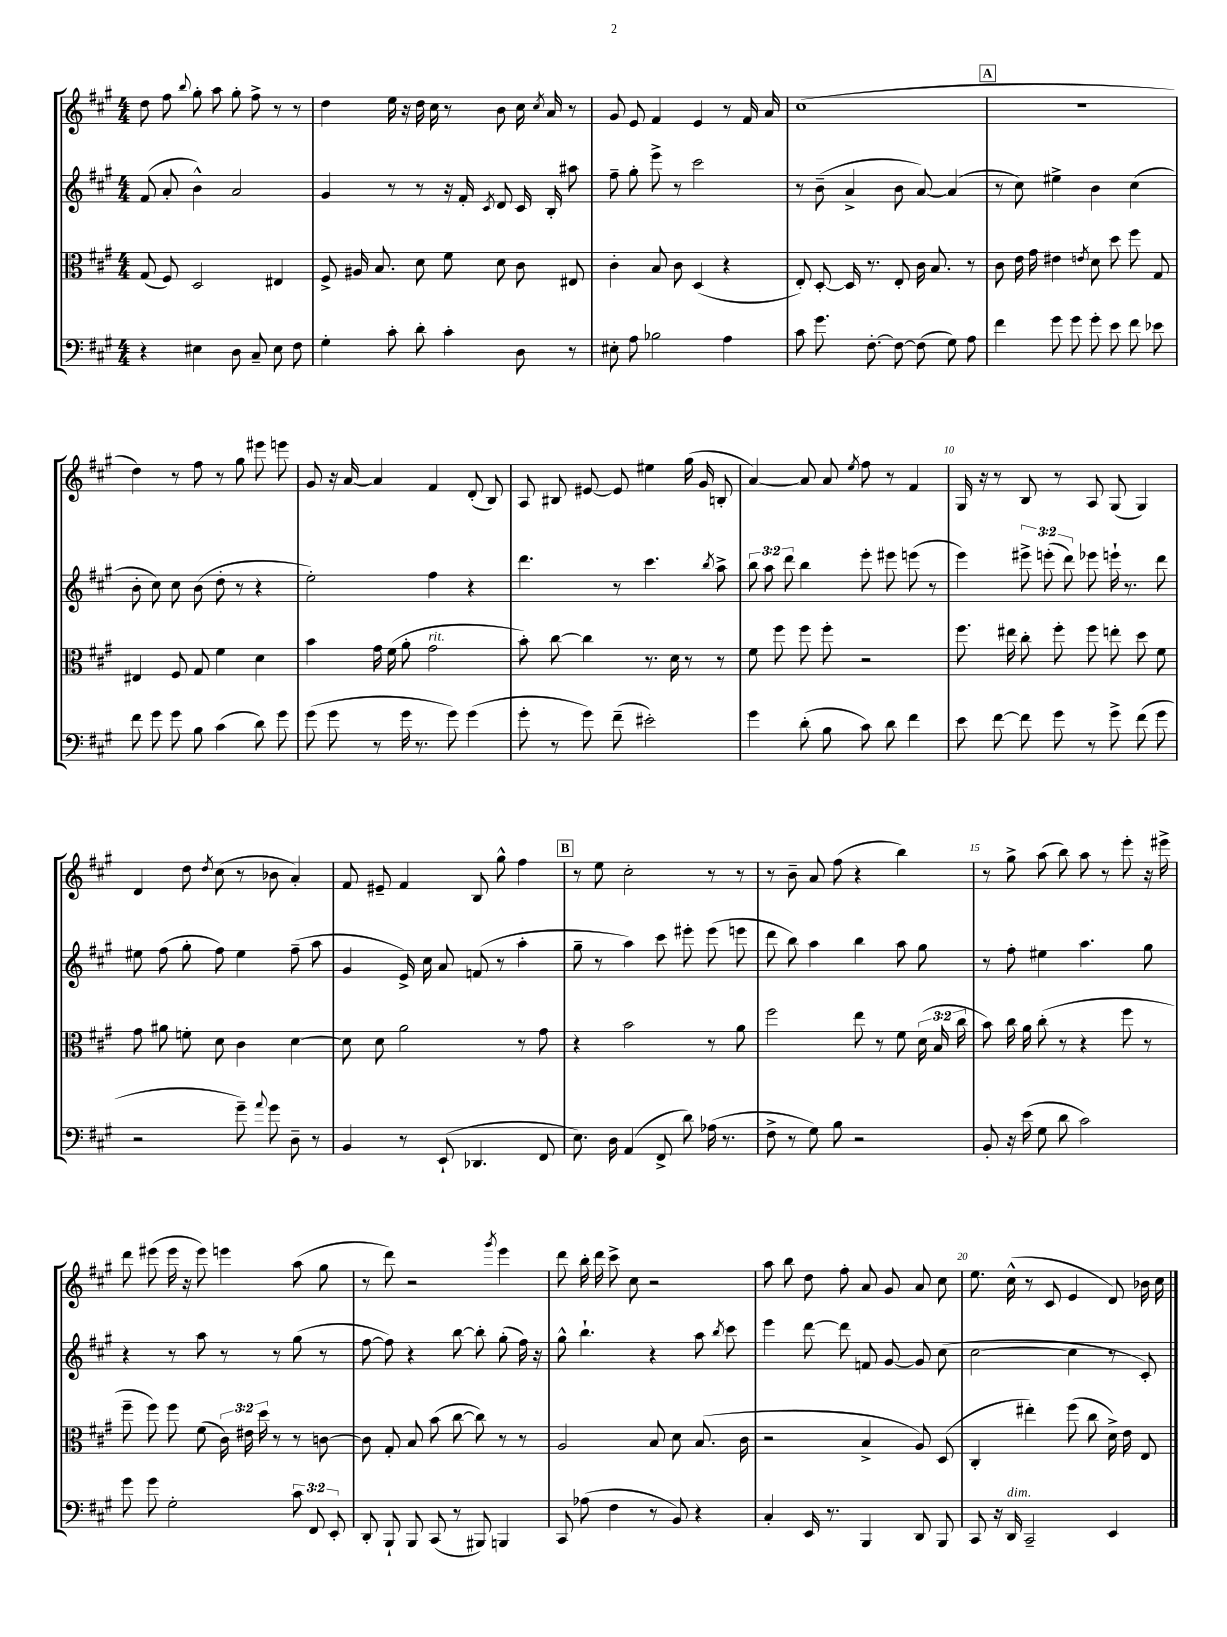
<<
\new StaffGroup <<
\new Staff = "s0" {
    \clef treble \key a \major \numericTimeSignature \time 4/4
    \autoBeamOff d''8 fis''8 \appoggiatura { b''8 } gis''8-. a''8 gis''8-. fis''8-> r8 r8 |
    d''4 e''16 r16 d''16 cis''16 r8 b'8 cis''16 \acciaccatura { cis''8 } a'16 r8 |
    gis'8 e'8 fis'4 e'4 r8 fis'16 a'16 |
    cis''1( |
    \mark \markup { \box "A" } R1 |
    d''4) r8 fis''8 r8 gis''8 eis'''8 e'''8 |
    gis'8 r16 a'16~ a'4 fis'4 d'8-.( b8) |
    a8 bis8 eis'8~ eis'8 eis''4 gis''16( gis'16 b8-. |
    a'4~) a'8 a'8 \acciaccatura { e''8 } fis''8 r8 fis'4 |
    gis16 r16 r8 b8 r8 a8 gis8( gis4) |
    d'4 d''8 \acciaccatura { d''8 } cis''8( r8 bes'8 a'4-.) |
    fis'8 eis'8-- fis'4 b8 gis''8-^ fis''4 |
    \mark \markup { \box "B" } r8 e''8 cis''2-. r8 r8 |
    r8 b'8-- a'8 fis''8( r4 b''4) |
    r8 gis''8-> a''8( b''8) a''8 r8 e'''8-. r16 eis'''16-> |
    d'''8 eis'''8( eis'''16 r16 eis'''8) e'''4 a''8( gis''8 |
    r8 d'''8) r2 \acciaccatura { gis'''8 } e'''4 |
    d'''8 b''16-. d'''16 cis'''8-> cis''8 r2 |
    a''8 b''8 d''8 fis''8-. a'8 gis'8 a'8 cis''8 |
    e''8. cis''16-^( r8 cis'8 e'4 d'8) bes'16 cis''16 \bar "|." |
}
\new Staff = "s1" {
    \clef treble \key a \major \numericTimeSignature \time 4/4 \override Staff.TupletNumber.text = #tuplet-number::calc-fraction-text
    \autoBeamOff fis'8( a'8-. b'4-^) a'2 |
    gis'4 r8 r8 r16 fis'16-. \acciaccatura { cis'8 } d'8 cis'16 b16-. ais''8 |
    fis''8-- gis''8-. e'''8-> r8 cis'''2 |
    r8 b'8--( a'4-> b'8 a'8~) a'4( |
    \mark \markup { \box "A" } r8 cis''8) eis''4-> b'4 cis''4( |
    b'8-. cis''8) cis''8 b'8( d''8-. r8 r4 |
    e''2-.) fis''4 r4 |
    d'''4. r8 cis'''4. \acciaccatura { b''8 } a''8-> |
    \tuplet 3/2 { b''8 a''8 d'''8 } b''4 e'''8-. eis'''8 e'''8( r8 |
    e'''4) \tuplet 3/2 { eis'''8-> e'''8-.( d'''8) } ees'''8 e'''16-! r8. d'''8 |
    eis''8 fis''8( gis''8-. fis''8) eis''4 fis''8--( a''8 |
    gis'4 e'16->) cis''16 a'8 f'8( r8 a''4-. |
    \mark \markup { \box "B" } gis''8-- r8 a''4) cis'''8 eis'''8-. eis'''8( e'''8 |
    d'''8 b''8) a''4 b''4 a''8 gis''8 |
    r8 fis''8-. eis''4 a''4. gis''8 |
    r4 r8 a''8 r8 r8 gis''8( r8 |
    fis''8~ fis''8) r4 b''8~ b''8-. gis''8-.( fis''16) r16 |
    gis''8-^ b''4.-! r4 a''8 \acciaccatura { b''8 } cis'''8 |
    e'''4 d'''8~ d'''8 f'8 gis'8~ gis'8 cis''8( |
    cis''2~ cis''4 r8 cis'8-.) \bar "|." |
}
\new Staff = "s2" {
    \clef alto \key a \major \numericTimeSignature \time 4/4 \override Staff.TupletNumber.text = #tuplet-number::calc-fraction-text
    \autoBeamOff gis8( fis8) d2 eis4 |
    fis8-> ais16 b8. d'8 fis'8 d'8 cis'8 eis8 |
    cis'4-. b8 cis'8 d4( r4 |
    e8-.) d8~-. d16 r8. e8-. cis'16 b8. r8 |
    \mark \markup { \box "A" } cis'8 e'16 gis'16 eis'4 \acciaccatura { e'8 } d'8 d''8 fis''8 gis8 |
    eis4 fis8 gis8 fis'4 d'4 |
    b'4 gis'16 fis'16( a'8-. gis'2^\markup { \italic "rit." } |
    b'8-.) cis''8~ cis''4 r8. d'16 r8 r8 |
    fis'8 fis''8 fis''8 fis''8-. r2 |
    fis''8. eis''16 cis''8-. fis''8-. fis''8 e''8-. d''8 fis'8 |
    gis'8 ais'8 f'8-. d'8 cis'4 d'4~ |
    d'8 d'8 a'2 r8 gis'8 |
    \mark \markup { \box "B" } r4 b'2 r8 a'8 |
    fis''2 e''8 r8 fis'8 \tuplet 3/2 { d'16( b16 cis''16 } |
    b'8) cis''16 a'16 cis''8-.( r8 r4 fis''8 r8 |
    fis''8-- fis''8) fis''8 fis'8( \tuplet 3/2 { cis'16) eis'16 d''16 } r8 r8 c'8~ |
    c'8 gis8-. b8 b'8( cis''8~ cis''8) r8 r8 |
    a2 b8 d'8 b8.( cis'16 |
    r2 b4-> a8) d8( |
    cis4-. eis''4-.) fis''8( cis''8 d'16->) e'16 e8 \bar "|." |
}
\new Staff = "s3" {
    \clef bass \key a \major \numericTimeSignature \time 4/4 \override Staff.TupletNumber.text = #tuplet-number::calc-fraction-text
    \autoBeamOff r4 eis4 d8 cis8-- eis8 fis8 |
    gis4-. cis'8-. d'8-. cis'4-. d8 r8 |
    eis8-. a8 bes2 a4 |
    cis'8 gis'8. fis8.~-. fis8~ fis8( gis8) a8 |
    \mark \markup { \box "A" } fis'4 gis'8 gis'8 gis'8-. e'8 fis'8 ees'8 |
    fis'8 gis'8 gis'8 b8 cis'4( d'8) gis'8 |
    gis'8( gis'8 r8 gis'16 r8. gis'8) gis'4( |
    gis'8-. r8 gis'8) fis'8--( eis'2-.) |
    gis'4 d'8-.( b8 cis'8) d'8 fis'4 |
    e'8 fis'8~ fis'8 gis'8 r8 gis'8-> fis'8( gis'8 |
    r2 gis'8--) \appoggiatura { a'8 } gis'8 d8-- r8 |
    b,4 r8 e,8-!( des,4. fis,8 |
    \mark \markup { \box "B" } e8.) d16 a,4( fis,8-> d'8) aes16( r8. |
    fis8-> r8 gis8) b8 r2 |
    b,8-. r16 e'16( gis8 d'8 cis'2) |
    gis'8 gis'8 gis2-. \tuplet 3/2 { cis'8 fis,8 e,8-. } |
    d,8-. b,,8-! b,,8 cis,8( r8 bis,,8) b,,4 |
    cis,8 aes8( fis4 r8 b,8) r4 |
    cis4-. e,16 r8. b,,4 d,8 b,,8 |
    cis,8 r16 d,16^\markup { \italic "dim." } cis,2-- e,4 \bar "|." |
}
>>
>>
\layout { \context { \Score \override BarNumber.break-visibility = ##(#f #t #t) barNumberVisibility = #(every-nth-bar-number-visible 5) } }
